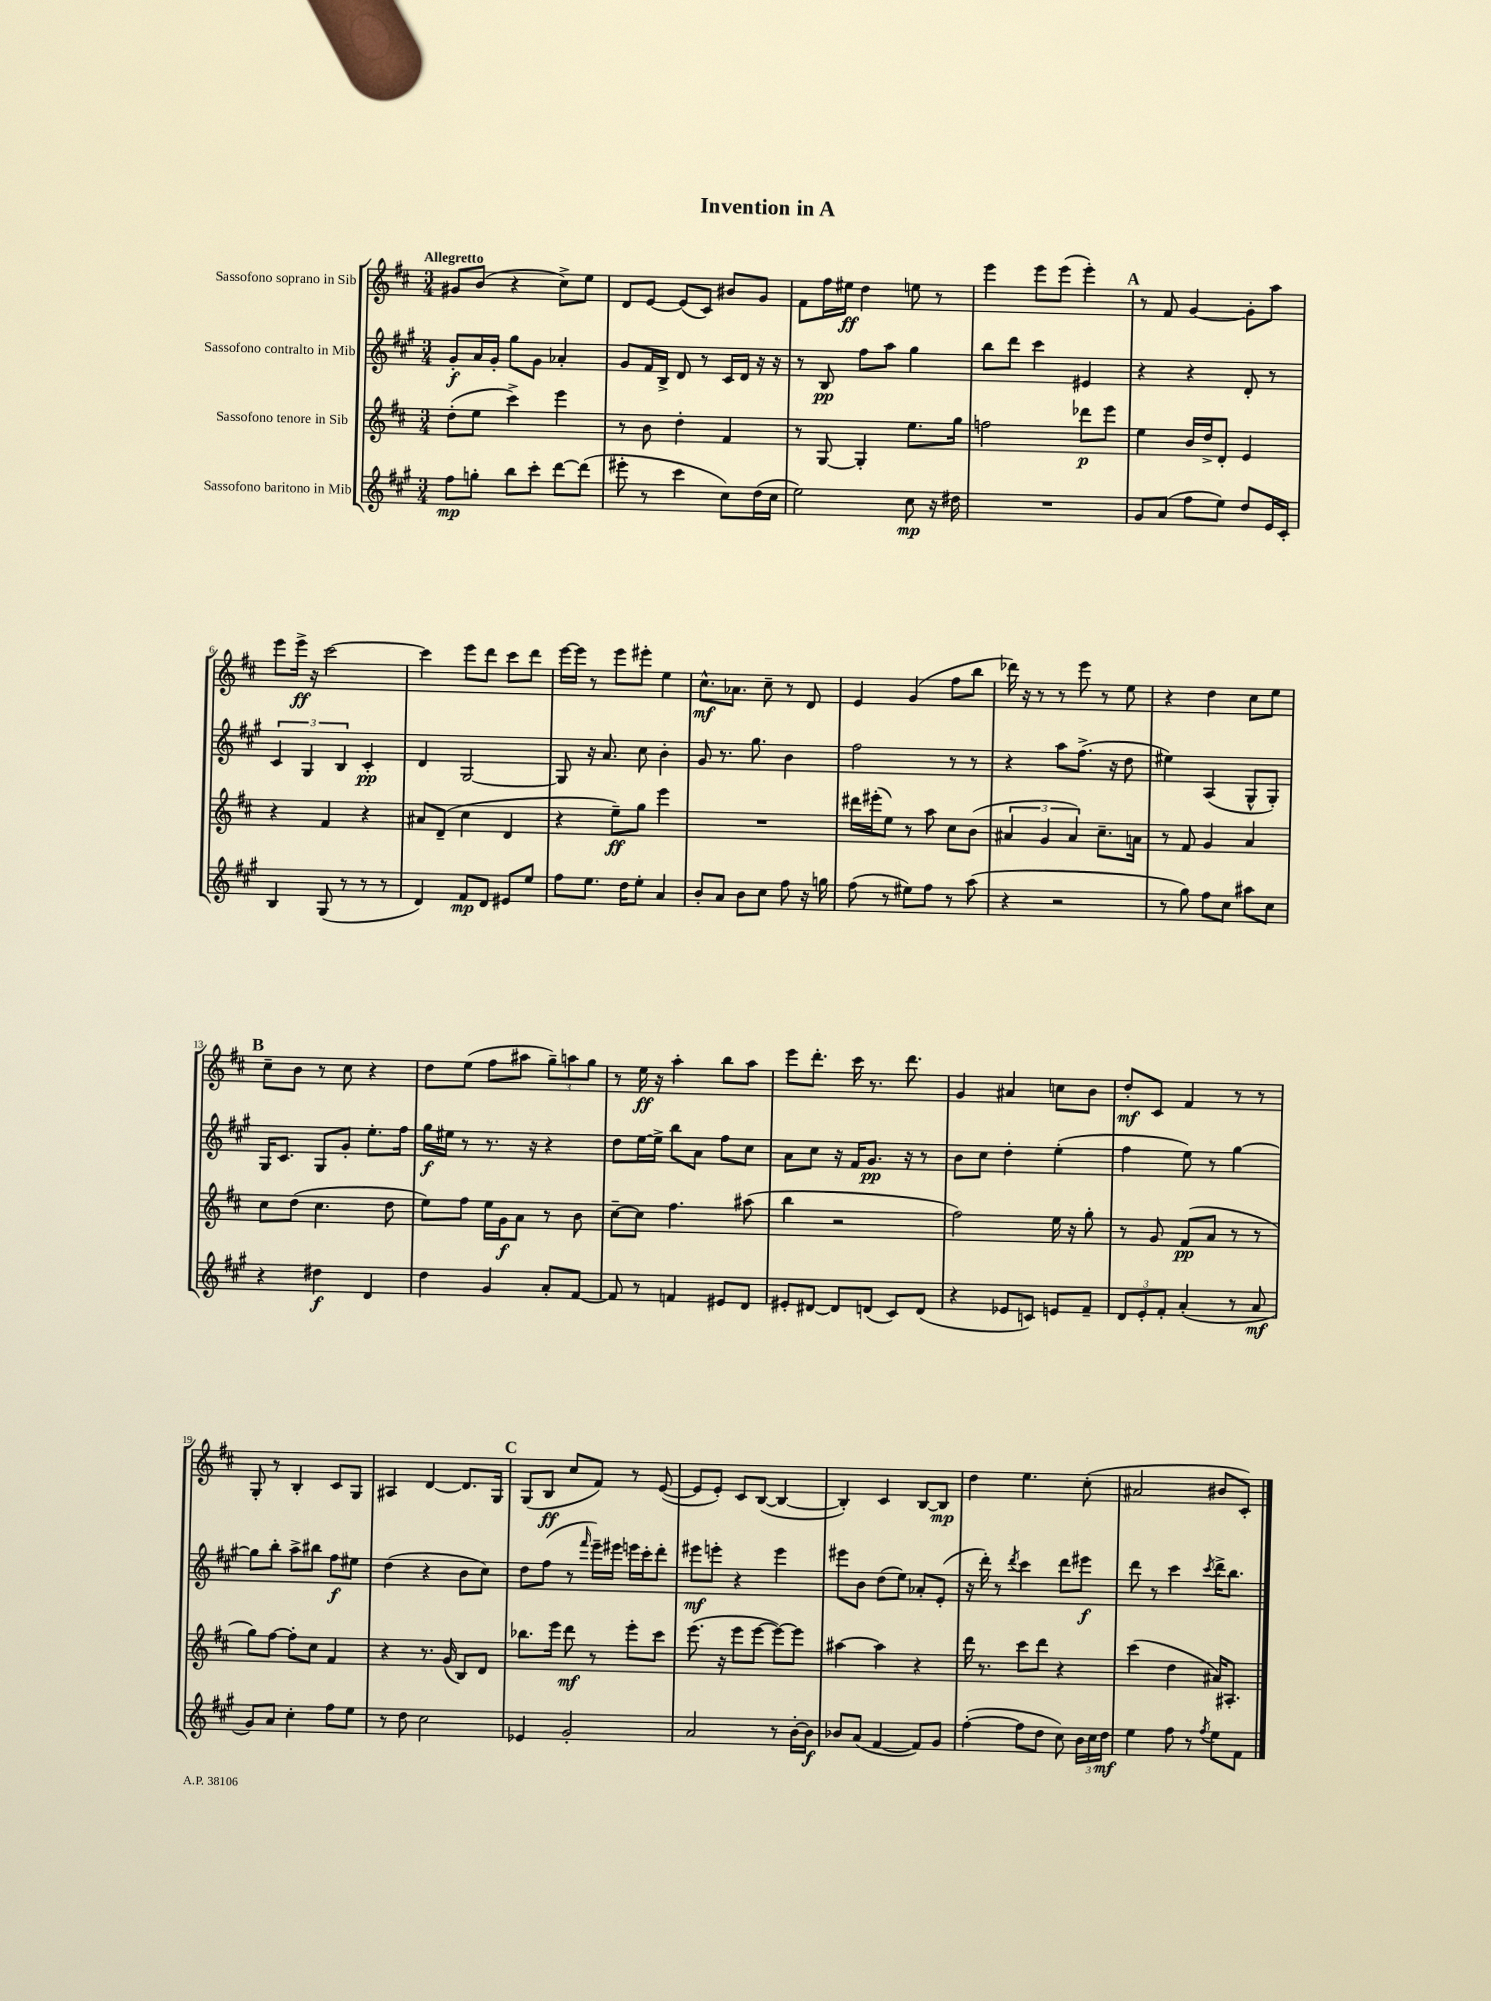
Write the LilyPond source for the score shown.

\header { title = "Invention in A" }
<<
\new StaffGroup <<
\new Staff = "s0" \with { instrumentName = "Sassofono soprano in Sib" } {
    \clef treble \key d \major \numericTimeSignature \time 3/4 \tempo "Allegretto"
    \autoBeamOff gis'8[ b'8]( r4 cis''8[->) e''8] |
    d'8[ e'8]~ e'8[( cis'8]) bis'8[ g'8] |
    fis'8[ fis''16 eis''16]\ff d''4 e''8 r8 |
    e'''4 e'''8[ e'''8]( e'''4-.) |
    \mark \markup { \bold "A" } r8 fis'8 g'4~ g'8[-. a''8] |
    e'''8[ e'''16]->\ff r16 cis'''2~ |
    cis'''4 e'''8[ d'''8] cis'''8[ d'''8] |
    e'''16[~ e'''16] r8 e'''8[ eis'''8]-. e''4 |
    cis''8.[-^\mf aes'8.] cis''8-- r8 d'8 |
    e'4 g'4( fis''8[ b''8] |
    des'''16) r16 r8 r8 e'''8 r8 e''8 |
    r4 d''4 cis''8[ e''8] |
    \mark \markup { \bold "B" } cis''8[-- b'8] r8 cis''8 r4 |
    d''8[ e''8]( fis''8[ ais''8] \tuplet 3/2 { g''8[--) a''8 g''8] } |
    r8 e''16\ff r16 a''4-. b''8[ a''8] |
    e'''8[ d'''8.]-. cis'''16 r8. d'''8. |
    g'4 ais'4 c''8[ b'8] |
    d''8[-.\mf cis'8] fis'4 r8 r8 |
    g8-. r8 b4-. cis'8[ g8] |
    ais4 d'4~ d'8.[ g16] |
    \mark \markup { \bold "C" } g8[( b8]\ff cis''8[ fis'8]) r8 e'8~( |
    e'8[ e'8]-.) cis'8[ b8]~( b4~ |
    b4-.) cis'4 b8[~ b8]\mp |
    d''4 e''4. cis''8-.( |
    ais'2 bis'8[ cis'8]-.) \bar "|." |
}
\new Staff = "s1" \with { instrumentName = "Sassofono contralto in Mib" } {
    \clef treble \key a \major \numericTimeSignature \time 3/4
    \autoBeamOff gis'8[-.\f a'16 gis'16]-. gis''8[ gis'8] aes'4-. |
    gis'8[ fis'16 b16]-> d'8 r8 cis'16[ d'16] r16 r16 |
    r8 b8\pp fis''8[ a''8] gis''4 |
    b''8[ d'''8] cis'''4 eis'4 |
    \mark \markup { \bold "A" } r4 r4 d'8-. r8 |
    \tuplet 3/2 { cis'4 gis4 b4 } cis'4-.\pp |
    d'4 gis2~ |
    gis8 r16 a'8. cis''8 b'4-. |
    gis'8 r8. gis''8. b'4 |
    fis''2 r8 r8 |
    r4 a''8[ fis''8.]->( r16 d''8 |
    eis''4) a4( gis8[-^ gis8]-.) |
    \mark \markup { \bold "B" } gis16[ cis'8.] gis8[ gis'8]-. e''8.[-. fis''16] |
    gis''16[\f eis''16] r8 r8. r16 r4 |
    d''8[ e''16~ e''16]-> b''8[ a'8] fis''8[ cis''8] |
    a'8[ cis''8] r16 fis'16[ gis'8.]\pp r16 r8 |
    b'8[ cis''8] d''4-. e''4-.( |
    fis''4 e''8) r8 gis''4~ |
    gis''8[ b''8]-. a''8[-> bis''8] fis''8[\f eis''8] |
    d''4( r4 b'8[ cis''8]) |
    \mark \markup { \bold "C" } d''8[ fis''8]( r8 \grace { fis'''16 } e'''16[--) eis'''16] e'''16[ cis'''16-. d'''8]-. |
    eis'''8[\mf e'''8]-. r4 e'''4 |
    eis'''8[ b'8] d''8[( e''8]) aes'8[-. e'8]-.( |
    r16 d'''16-.) r8 \acciaccatura { d'''8 } cis'''4 d'''8[ eis'''8]\f |
    d'''8 r8 cis'''4 \acciaccatura { cis'''8 } d'''16[-> b''8.] \bar "|." |
}
\new Staff = "s2" \with { instrumentName = "Sassofono tenore in Sib" } {
    \clef treble \key d \major \numericTimeSignature \time 3/4
    \autoBeamOff d''8[-.( e''8] cis'''4->) e'''4 |
    r8 b'8 d''4-. fis'4 |
    r8 g8~ g4-. e''8.[ g''16] |
    f''2 des'''8[\p e'''8] |
    \mark \markup { \bold "A" } e''4 b'16[ d''16-> d'8]-. e'4 |
    r4 fis'4 r4 |
    ais'8[ d'8]--( cis''4 d'4 |
    r4 e''8[--\ff) g''8] e'''4 |
    R2. |
    dis'''16[ eis'''16-.( e''8]) r8 a''8 cis''8[ b'8]( |
    \tuplet 3/2 { ais'4 g'4 ais'4) } cis''8.[-- a'16] |
    r8 fis'8 g'4 a'4 |
    \mark \markup { \bold "B" } cis''8[ d''8]( cis''4. d''8 |
    e''8[) fis''8] e''16[ g'16\f a'8] r8 b'8 |
    cis''8[~-- cis''8] fis''4. ais''8( |
    b''4 r2 |
    fis''2) e''16 r16 g''8-. |
    r8 g'8 fis'8[\pp( a'8] r8 r8 |
    g''8[) fis''8]~ fis''8[-. cis''8] fis'4 |
    r4 r8. g'16( b8[) d'8] |
    \mark \markup { \bold "C" } bes''8.[ e'''16] d'''8\mf r8 e'''8[-. cis'''8] |
    e'''8.( r16 e'''8[ e'''8]~ e'''8[~) e'''8] |
    ais''4~ ais''4 r4 |
    d'''16 r8. cis'''8[ d'''8] r4 |
    cis'''4( d''4 ais'16[) ais8.]-. \bar "|." |
}
\new Staff = "s3" \with { instrumentName = "Sassofono baritono in Mib" } {
    \clef treble \key a \major \numericTimeSignature \time 3/4
    \autoBeamOff fis''8[\mp g''8]-. b''8[ cis'''8]-. d'''8[~ d'''8]( |
    eis'''8-. r8 cis'''4 cis''8[) d''16( cis''16] |
    e''2) cis''8\mp r16 dis''16 |
    R2. |
    \mark \markup { \bold "A" } gis'8[ a'8]( fis''8[ e''8]) d''8[ e'16 cis'16]-. |
    b4 gis8( r8 r8 r8 |
    d'4) fis'8[\mp d'8] eis'8[ e''8] |
    fis''8[ e''8.] d''16[ e''8]-. a'4 |
    b'8[-. a'8] b'8[ cis''8] fis''8 r16 g''16 |
    fis''8( r8 eis''8[) fis''8] r8 a''8( |
    r4 r2 |
    r8 gis''8) fis''8[ cis''8] ais''8[ cis''8] |
    \mark \markup { \bold "B" } r4 dis''4\f d'4 |
    d''4 gis'4 a'8[-. fis'8]~ |
    fis'8 r8 f'4 eis'8[ d'8] |
    eis'8[-. dis'8]~ dis'8[ d'8]( cis'8[) d'8]( |
    r4 ees'8[ c'8]) e'8[ fis'8]-- |
    \tuplet 3/2 { d'8[ e'8-. fis'8]-. } a'4-.( r8 a'8\mf |
    gis'8[) a'8] cis''4-. fis''8[ e''8] |
    r8 d''8 cis''2 |
    \mark \markup { \bold "C" } ees'4 gis'2-. |
    a'2 r8 b'16[~-. b'16]\f |
    bes'8[ a'8]( fis'4~ fis'8[) gis'8] |
    fis''4~-.( fis''8[ d''8] cis''8) \tuplet 3/2 { b'16[ cis''16 d''16]\mf } |
    e''4 fis''8 r8 \acciaccatura { fis''8 } e''8[ fis'8] \bar "|." |
}
>>
>>
